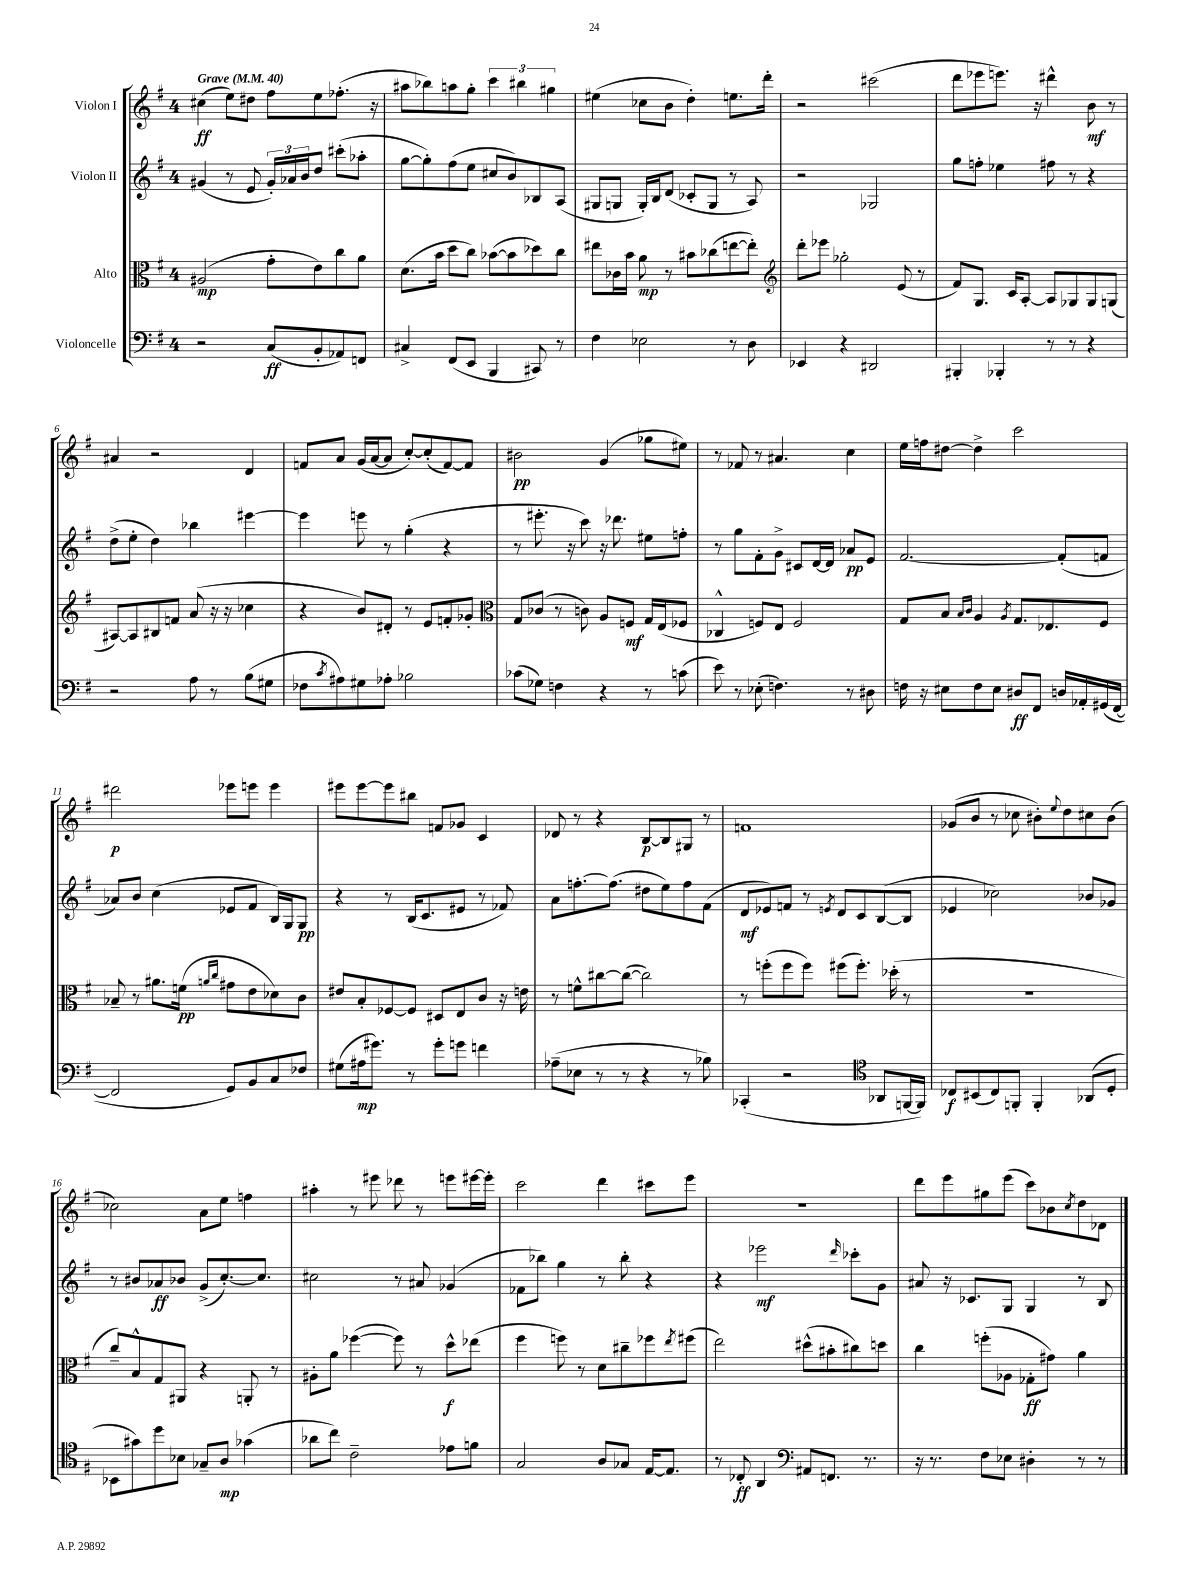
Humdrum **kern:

**kern	**dynam	**kern	**dynam	**kern	**dynam	**kern	**dynam
*part4	*part4	*part3	*part3	*part2	*part2	*part1	*part1
*staff4	*staff4	*staff3	*staff3	*staff2	*staff2	*staff1	*staff1
*I"Violoncelle	*	*I"Alto	*	*I"Violon II	*	*I"Violon I	*
*clefF4	*	*clefC3	*	*clefG2	*	*clefG2	*
*k[f#]	*	*k[f#]	*	*k[f#]	*	*k[f#]	*
*M4/4	*	*M4/4	*	*M4/4	*	*M4/4	*
*MM40	*	*MM40	*	*MM40	*	*MM40	*
=1	=1	=1	=1	=1	=1	=1	=1
!	!	!	!	!	!	!LO:TX:a:B:t=Grave	!
2r	.	(2A#X/	mp	(4g#X/	.	(4cc#X\	ff
.	.	.	.	8r	.	8ee\L)	.
.	.	.	.	8e/	.	8dd#X\J	.
(8C/L	ff	8g'\L	.	24g#'/LL)	.	8ff#\L	.
.	.	.	.	24a-X/	.	.	.
.	.	.	.	24b/J	.	.	.
8BB'/	.	8e\)	.	8dd/J	.	8ee\	.
8AA-X/)	.	8cc\	.	(8ccc#X'\L	.	(8.ff-X'\J	.
8FFn/J	.	8a\J	.	8aa-X'\J	.	.	.
.	.	.	.	.	.	16r	.
=2	=2	=2	=2	=2	=2	=2	=2
4C#X^/	.	(8.d\L	.	[8gg\L	.	8aa#X\L	.
.	.	.	.	8gg'\])	.	8bb-X\)	.
.	.	16b\Jk	.	.	.	.	.
(8FF#/L	.	8dd\L	.	(8ff#\	.	8aan\	.
8EE/J	.	8cc\J)	.	8ee\J	.	8gg'\J	.
4BBB/	.	([8b-X\L	.	8cc#X/L	.	6ccc\	.
.	.	8b-\]	.	8b/)	.	.	.
.	.	.	.	.	.	6bb#X\	.
8CC#X/)	.	8dd-X\)	.	8B-X/	.	.	.
.	.	.	.	.	.	6gg#X\	.
8r	.	8cc\J	.	(8A/J	.	.	.
=3	=3	=3	=3	=3	=3	=3	=3
4F#\	.	8ee#X\L	.	8G#X/L	.	(4ee#X\	.
.	.	16c-X\L	.	8Gn/J	.	.	.
.	.	16b\JJ	.	.	.	.	.
2E-X\	.	8a\	mp	16G'/LL)	.	8cc-X\L	.
.	.	.	.	16B/J	.	.	.
.	.	8r	.	(8d/J	.	8b\J	.
.	.	8b#X\L	.	8c-X'/L	.	4dd'\)	.
.	.	(8cc-X\	.	8G/J	.	.	.
8r	.	[8een\	.	8r	.	8.een\L	.
8D\	.	8ee'\J])	.	8A/)	.	.	.
.	.	.	.	.	.	16ddd'\Jk	.
=4	=4	=4	=4	=4	=4	=4	=4
*	*	*clefG2	*	*	*	*	*
4EE-X/	.	8ddd'\L	.	2r	.	2r	.
.	.	8eee-X\J	.	.	.	.	.
4r	.	2gg-X'\	.	.	.	.	.
2DD#X/	.	.	.	2G-X/	.	(2ccc#X\	.
.	.	(8e/	.	.	.	.	.
.	.	8r	.	.	.	.	.
=5	=5	=5	=5	=5	=5	=5	=5
4BBB#X'/	.	8f#/L)	.	8gg\L	.	8ddd\L	.
.	.	8.G/J	.	8ffn'\J	.	8eee-X\	.
4BBB-X'/	.	.	.	4ee-X\	.	8.eeen\J)	.
.	.	16c/KL	.	.	.	.	.
.	.	[8A'/J	.	.	.	.	.
.	.	.	.	.	.	16r	.
8r	.	8A/L]	.	8ff#X\	.	4ddd#X^^\	.
8r	.	8G-X/	.	8r	.	.	.
4r	.	8G-/	.	4r	.	8b\	mf
.	.	(8Gn/J	.	.	.	8r	.
!!LO:LB:g=z
=6	=6	=6	=6	=6	=6	=6	=6
2r	.	[8A#X/L)	.	(8dd^\L	.	4a#X/	.
.	.	8A#/]	.	8ee'\J	.	.	.
.	.	8B#X/	.	4dd\)	.	2r	.
.	.	8fn/J	.	.	.	.	.
8A\	.	(8a/	.	4bb-X\	.	.	.
8r	.	16r	.	.	.	.	.
.	.	16r	.	.	.	.	.
(8B\L	.	4cc-X\	.	[4eee#X\	.	4d/	.
8G#X\J	.	.	.	.	.	.	.
=7	=7	=7	=7	=7	=7	=7	=7
8F-X\L	.	4r	.	4eee#\]	.	8fn/L	.
8qc/	.	.	.	.	.	.	.
8A#X\)	.	.	.	.	.	8a/J	.
8G#X\	.	8b/L)	.	8eeen\	.	(16g/LL	.
.	.	.	.	.	.	[16a/J	.
8A-X'\J	.	8d#X'/J	.	8r	.	8a/J]	.
2B-X\	.	8r	.	(4gg'\	.	[8cc'/L)	.
.	.	8e/L	.	.	.	(8cc'/]	.
.	.	8fn'/	.	4r	.	[8f/)	.
.	.	8g-X'/J	.	.	.	8f/J]	.
=8	=8	=8	=8	=8	=8	=8	=8
*	*	*clefC3	*	*	*	*	*
(8c-X\L	.	8G/L	.	8r	.	2b#X\	pp
8G-X\J)	.	(8c-X/J	.	8.eee#X'\	.	.	.
4Fn\	.	8r	.	.	.	.	.
.	.	.	.	16r	.	.	.
.	.	8cn\)	.	8ccc\)	.	.	.
4r	.	8A/L	.	16r	.	(4g/	.
.	.	.	.	8.ddd-X\	.	.	.
.	.	8Fn/J	mf	.	.	.	.
8r	.	16G/LL	.	8ee#X\L	.	8gg-X\L	.
.	.	(16E/J	.	.	.	.	.
(8cn\	.	8F-X/J	.	8ffn'\J	.	8ee#X\J)	.
=9	=9	=9	=9	=9	=9	=9	=9
8e\)	.	4C-X^^/	.	8r	.	8r	.
8r	.	.	.	8gg\L	.	8f-X/	.
(8E-X'\	.	8Fn/L)	.	8f#'\	.	8r	.
4.Fn\)	.	8E/J	.	8g^\J	.	4.a#X/	.
.	.	2F/	.	8c#X/L	.	.	.
.	.	.	.	[16d/L	.	.	.
.	.	.	.	16d/JJ]	.	.	.
8r	.	.	.	8a-X/L	pp	4cc\	.
8D#X\	.	.	.	8e/J	.	.	.
=10	=10	=10	=10	=10	=10	=10	=10
16Fn\	.	8G/L	.	[2.f#/	.	16ee\LL	.
16r	.	.	.	.	.	16ffn\J	.
8E#X\L	.	8B/J	.	.	.	[8dd#X\J	.
.	.	16qqB/LL	.	.	.	.	.
.	.	16qqc/JJ	.	.	.	.	.
8F\	.	4A/	.	.	.	4dd#^\]	.
8E#\J	.	.	.	.	.	.	.
.	.	8qA/	.	.	.	.	.
8D#X/L	ff	8.G/L	.	.	.	2ccc\	.
8FF#/J	.	.	.	.	.	.	.
.	.	8.E-X/	.	.	.	.	.
16Dn/LL	.	.	.	(8f#'/L]	.	.	.
16AA-X'/	.	.	.	.	.	.	.
(16GG#X/	.	8F#/J	.	8fn/J	.	.	.
[16FF#/JJ	.	.	.	.	.	.	.
!!LO:LB:g=z
=11	=11	=11	=11	=11	=11	=11	=11
2FF#/]	.	8B-X~/	.	8a-X/L)	.	2ddd#X\	p
.	.	8r	.	8b/J	.	.	.
.	.	8.a#X\L	.	(4cc\	.	.	.
.	.	(16fn\Jk	pp	.	.	.	.
.	.	16qqan/LL	.	.	.	.	.
.	.	16qqcc/JJ	.	.	.	.	.
8GG/L)	.	8g#X\L	.	8e-X/L	.	8eee-X\L	.
8BB/	.	8e\	.	8f#/J	.	8eeen\J	.
8C/	.	8d-X\)	.	16B/LL)	.	4eee\	.
.	.	.	.	16G/J	.	.	.
8F-X/J	.	8c\J	.	8G/J	pp	.	.
=12	=12	=12	=12	=12	=12	=12	=12
(8G#X\L	.	8e#X/L	.	4r	.	8eee#X\L	.
16A#X\k	mp	8B'/	.	.	.	[8eee#\	.
8.g#X\J)	.	.	.	.	.	.	.
.	.	[8F-X/	.	8r	.	8eee#\]	.
8r	.	8F-/J]	.	(16B/KL	.	8bb#X\J	.
.	.	.	.	8.c/	.	.	.
8g#'\L	.	8D#X/L	.	.	.	8fn/L	.
8gn\J	.	8E/	.	8e#X/J	.	8g-X/J	.
4fn\	.	8c/J	.	8r	.	4c/	.
.	.	16r	.	8f-X/)	.	.	.
.	.	16en\	.	.	.	.	.
=13	=13	=13	=13	=13	=13	=13	=13
(8A-X~\L	.	8r	.	8a\L	.	8d-X/	.
8E-X\J	.	8fn^^\L	.	[8.ffn'\	.	8r	.
8r	.	[8cc#X\	.	.	.	4r	.
.	.	.	.	(8.ff\J]	.	.	.
8r	.	(8cc#\J_	.	.	.	.	.
4r	.	2cc#\])	.	8dd#X\L	.	[8B/L	p
.	.	.	.	8ee\)	.	8B/]	.
8r	.	.	.	8ff\	.	8G#X/J	.
8B-X\)	.	.	.	(8f#\J	.	8r	.
=14	=14	=14	=14	=14	=14	=14	=14
(4CC-X'/	.	8r	.	8d/L	mf	1fn	.
.	.	(8ffn'\L	.	8e-X/)	.	.	.
2r	.	8ff\	.	8fn/J	.	.	.
.	.	8ff\J)	.	8r	.	.	.
.	.	.	.	8qen/	.	.	.
.	.	(8ff#X\L	.	8d/L	.	.	.
.	.	8.ff#'\J)	.	8c/	.	.	.
*clefC4	*	*	*	*	*	*	*
8AA-X/L	.	.	.	([8B/	.	.	.
.	.	(16dd-X'\	.	.	.	.	.
[16FFn/L	.	8r	.	8B/J]	.	.	.
16FF/JJ])	.	.	.	.	.	.	.
=15	=15	=15	=15	=15	=15	=15	=15
8C-X/L	f	1r	.	4e-X/	.	(8g-X/L	.
(8BB#X/	.	.	.	.	.	8b/J	.
8C-/)	.	.	.	2cc-X\)	.	8r	.
8FFn'/J	.	.	.	.	.	8cc-X\	.
4FF'/	.	.	.	.	.	8b#X'\L)	.
.	.	.	.	.	.	8qqee/	.
.	.	.	.	.	.	8dd\	.
(8AA-X/L	.	.	.	8b-X/L	.	8cc#X\	.
8D'/J	.	.	.	8g-X/J	.	(8b#\J	.
!!LO:LB:g=z
=16	=16	=16	=16	=16	=16	=16	=16
8BB-X\L	.	8cc~/L)	.	8r	.	2cc-X\)	.
8g#X\)	.	8B^^/	.	8b#X/L	.	.	.
8dd\	.	8G/	.	8a-X/	ff	.	.
8B-X\J	.	8AA#X/J	.	8b-X/J	.	.	.
8G-X~/L	.	4r	.	(8g^/L	.	8a\L	.
8A/J	mp	.	.	[8.cc'/)	.	8ee\J	.
(4g-X\	.	8AAn'/	.	.	.	4ffn\	.
.	.	.	.	8.cc/J]	.	.	.
.	.	8r	.	.	.	.	.
=17	=17	=17	=17	=17	=17	=17	=17
8a-X\L	.	8A#X'\L	.	2cc#X\	.	4aa#X'\	.
8cc\J)	.	8a\J	.	.	.	.	.
2c~\	.	([4ff-X\	.	.	.	8r	.
.	.	.	.	.	.	8eee#X\	.
.	.	8ff-\])	.	8r	.	8ddd-X\	.
.	.	8r	.	8a#X/	.	8r	.
8e-X\L	.	8dd^^\L	f	(4g-X/	.	8eeen\L	.
8fn\J	.	(8ee-X\J	.	.	.	[16eee#X\L	.
.	.	.	.	.	.	16eee#'\JJ]	.
=18	=18	=18	=18	=18	=18	=18	=18
2G/	.	4ff#\	.	8f-X\L	.	2ccc\	.
.	.	.	.	8bb-X\J)	.	.	.
.	.	8ffn\)	.	4gg\	.	.	.
.	.	8r	.	.	.	.	.
8A/L	.	8d\L	.	8r	.	4ddd\	.
8G-X/J	.	8cc#X~\	.	8bb-'\	.	.	.
[16E/KL	.	8ff-X\	.	4r	.	8ccc#X\L	.
8.E/J]	.	.	.	.	.	.	.
.	.	8qee/	.	.	.	.	.
.	.	(8ff#X\J	.	.	.	8eee\J	.
=19	=19	=19	=19	=19	=19	=19	=19
8r	.	2ee\)	.	4r	.	1r	.
8C-X'/	ff	.	.	.	.	.	.
4AA/	.	.	.	2eee-X\	mf	.	.
*clefF4	*	*	*	*	*	*	*
8AA#X/L	.	(8dd#X^^\L	.	.	.	.	.
8.FFn/J	.	8b#X'\	.	.	.	.	.
.	.	.	.	16qqddd/	.	.	.
.	.	8cc#X\)	.	8ccc-X'\L	.	.	.
8.r	.	.	.	.	.	.	.
.	.	8ddn\J	.	8g\J	.	.	.
=20	=20	=20	=20	=20	=20	=20	=20
16r	.	4cc\	.	8a#X/	.	8ddd\L	.
8.r	.	.	.	.	.	.	.
.	.	.	.	16r	.	8eee\	.
.	.	.	.	8.c-X/L	.	.	.
8F#\L	.	(8ffn'\L	.	.	.	8gg#X\	.
8E-X\J	.	8A-X\J	.	8G/J	.	(8eee\J	.
4D#X'\	.	8G-X'\L	ff	4G/	.	8ccc\L)	.
.	.	8g#X\J)	.	.	.	8b-X\	.
.	.	.	.	.	.	8qcc/	.
8r	.	4a\	.	8r	.	8dd\	.
8r	.	.	.	8B/	.	8d-X\J	.
==	==	==	==	==	==	==	==
*-	*-	*-	*-	*-	*-	*-	*-
